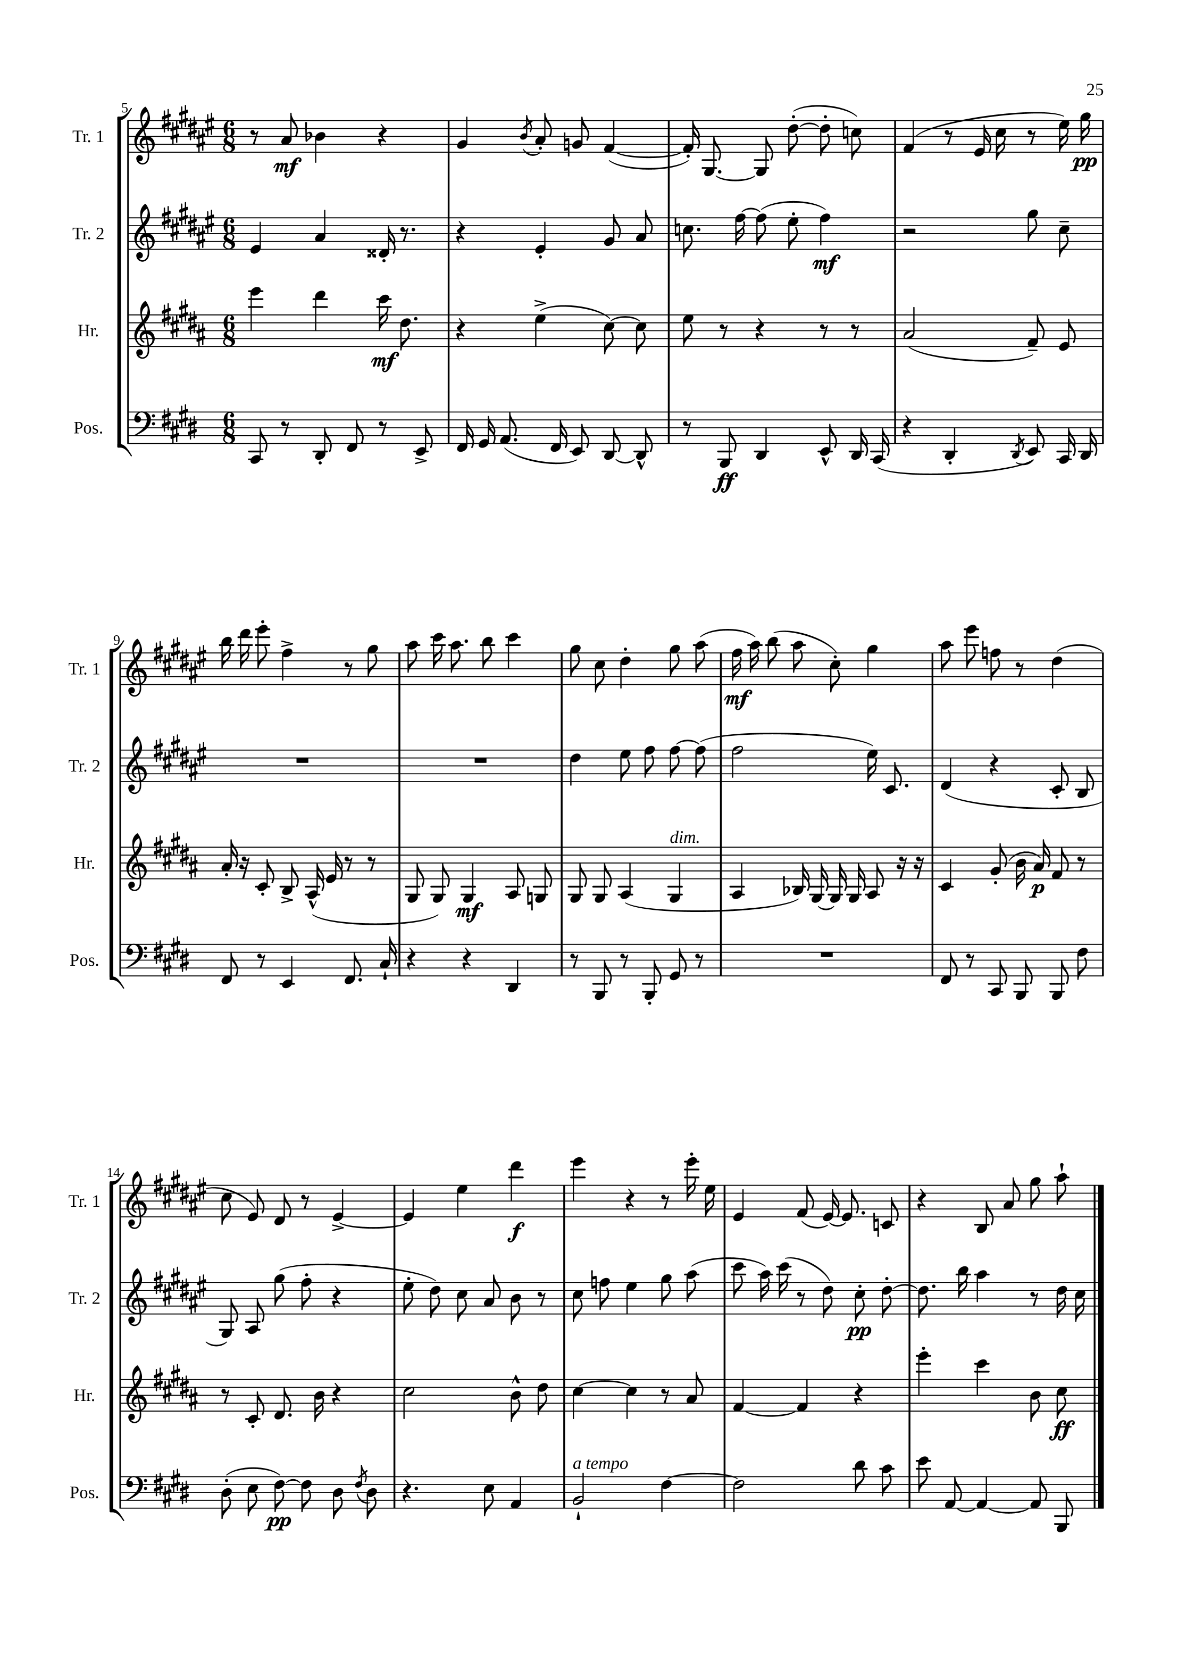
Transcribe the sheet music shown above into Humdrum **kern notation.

**kern	**dynam	**kern	**dynam	**kern	**dynam	**kern	**dynam
*part4	*part4	*part3	*part3	*part2	*part2	*part1	*part1
*staff4	*staff4	*staff3	*staff3	*staff2	*staff2	*staff1	*staff1
*I"Pos.	*	*I"Hr.	*	*I"Tr. 2	*	*I"Tr. 1	*
*I'Pos.	*	*I'Hr.	*	*I'Tr. 2	*	*I'Tr. 1	*
*clefF4	*	*clefG2	*	*clefG2	*	*clefG2	*
*k[f#c#g#d#]	*	*k[f#c#g#d#a#]	*	*k[f#c#g#d#a#e#]	*	*k[f#c#g#d#a#e#]	*
*M6/8	*	*M6/8	*	*M6/8	*	*M6/8	*
=5	=5	=5	=5	=5	=5	=5	=5
8CC#/	.	4eee\	.	4e#/	.	8r	.
8r	.	.	.	.	.	8a#/	mf
8DD#'/	.	4ddd#\	.	4a#/	.	4b-X\	.
8FF#/	.	.	.	.	.	.	.
8r	.	16ccc#\	mf	16d##X'/	.	4r	.
.	.	8.dd#\	.	8.r	.	.	.
8EE^/	.	.	.	.	.	.	.
=6	=6	=6	=6	=6	=6	=6	=6
16FF#/	.	4r	.	4r	.	4g#/	.
16GG#/	.	.	.	.	.	.	.
(8.AA/	.	.	.	.	.	.	.
.	.	.	.	.	.	8qb/	.
.	.	(4ee^\	.	4e#'/	.	8a#'/	.
16FF#/	.	.	.	.	.	.	.
8EE/)	.	.	.	.	.	8gn/	.
[8DD#/	.	[8cc#\)	.	8g#/	.	([4f#/	.
8DD#^^/]	.	8cc#\]	.	8a#/	.	.	.
=7	=7	=7	=7	=7	=7	=7	=7
8r	.	8ee\	.	8.ccn\	.	16f#'/])	.
.	.	.	.	.	.	[8.G#/	.
8BBB/	ff	8r	.	.	.	.	.
.	.	.	.	[16ff#\	.	.	.
4DD#/	.	4r	.	(8ff#\]	.	8G#/]	.
.	.	.	.	8ee#'\	.	([8dd#'\	.
8EE^^/	.	8r	.	4ff#\)	mf	8dd#'\]	.
16DD#/	.	8r	.	.	.	8ccn\)	.
(16CC#/	.	.	.	.	.	.	.
=8	=8	=8	=8	=8	=8	=8	=8
4r	.	(2a#/	.	2r	.	(4f#/	.
4DD#'/	.	.	.	.	.	8r	.
.	.	.	.	.	.	16e#/	.
.	.	.	.	.	.	16cc#\	.
8qDD#/	.	.	.	.	.	.	.
8EE/)	.	8f#~/)	.	8gg#\	.	8r	.
16CC#/	.	8e/	.	8cc#~\	.	16ee#\)	.
16DD#/	.	.	.	.	.	16gg#\	pp
!!LO:LB:g=z
=9	=9	=9	=9	=9	=9	=9	=9
8FF#/	.	16a#'/	.	2.r	.	16bb\	.
.	.	16r	.	.	.	16ddd#\	.
8r	.	8c#'/	.	.	.	8eee#'\	.
4EE/	.	8B^/	.	.	.	4ff#^\	.
.	.	(16A#^^/	.	.	.	.	.
.	.	16e/	.	.	.	.	.
8.FF#/	.	8r	.	.	.	8r	.
.	.	8r	.	.	.	8gg#\	.
16C#`/	.	.	.	.	.	.	.
=10	=10	=10	=10	=10	=10	=10	=10
4r	.	8G#/	.	2.r	.	8aa#\	.
.	.	8G#/)	.	.	.	16ccc#\	.
.	.	.	.	.	.	8.aa#\	.
4r	.	4G#/	mf	.	.	.	.
.	.	.	.	.	.	8bb\	.
4DD#/	.	8A#/	.	.	.	4ccc#\	.
.	.	8Gn/	.	.	.	.	.
=11	=11	=11	=11	=11	=11	=11	=11
8r	.	8G#/	.	4dd#\	.	8gg#\	.
8BBB/	.	8G#/	.	.	.	8cc#\	.
8r	.	(4A#/	.	8ee#\	.	4dd#'\	.
8BBB'/	.	.	.	8ff#\	.	.	.
!	!	!LO:TX:a:i:t=dim.	!	!	!	!	!
8GG#/	.	4G#/	.	[8ff#\	.	8gg#\	.
8r	.	.	.	(8ff#\]	.	(8aa#\	.
=12	=12	=12	=12	=12	=12	=12	=12
2.r	.	4A#/	.	2ff#\	.	16ff#\	mf
.	.	.	.	.	.	16aa#\)	.
.	.	.	.	.	.	(8bb\	.
.	.	16B-X/)	.	.	.	8aa#\	.
.	.	[16G#/	.	.	.	.	.
.	.	16G#/]	.	.	.	8cc#'\)	.
.	.	16G#/	.	.	.	.	.
.	.	8A#/	.	16ee#\)	.	4gg#\	.
.	.	.	.	8.c#/	.	.	.
.	.	16r	.	.	.	.	.
.	.	16r	.	.	.	.	.
=13	=13	=13	=13	=13	=13	=13	=13
8FF#/	.	4c#/	.	(4d#/	.	8aa#\	.
8r	.	.	.	.	.	8eee#\	.
8CC#/	.	(8g#'/	.	4r	.	8ffn\	.
8BBB/	.	16b\	.	.	.	8r	.
.	.	16a#/)	p	.	.	.	.
8BBB/	.	8f#/	.	8c#'/	.	(4dd#\	.
8F#\	.	8r	.	8B/	.	.	.
!!LO:LB:g=z
=14	=14	=14	=14	=14	=14	=14	=14
(8D#'\	.	8r	.	8G#/)	.	8cc#\	.
8E\	.	8c#'/	.	8A#/	.	8e#/)	.
[8F#\)	pp	8.d#/	.	(8gg#\	.	8d#/	.
8F#\]	.	.	.	8ff#'\	.	8r	.
.	.	16b\	.	.	.	.	.
8D#\	.	4r	.	4r	.	[4e#^/	.
8qF#/	.	.	.	.	.	.	.
8D#\	.	.	.	.	.	.	.
=15	=15	=15	=15	=15	=15	=15	=15
4.r	.	2cc#\	.	8ee#'\	.	4e#/]	.
.	.	.	.	8dd#\)	.	.	.
.	.	.	.	8cc#\	.	4ee#\	.
8E\	.	.	.	8a#/	.	.	.
4AA/	.	8b^^\	.	8b\	.	4ddd#\	f
.	.	8dd#\	.	8r	.	.	.
=16	=16	=16	=16	=16	=16	=16	=16
!LO:TX:a:i:t=a tempo	!	!	!	!	!	!	!
2BB`/	.	[4cc#\	.	8cc#\	.	4eee#\	.
.	.	.	.	8ffn\	.	.	.
.	.	4cc#\]	.	4ee#\	.	4r	.
[4F#\	.	8r	.	8gg#\	.	8r	.
.	.	8a#/	.	(8aa#\	.	16eee#'\	.
.	.	.	.	.	.	16ee#\	.
=17	=17	=17	=17	=17	=17	=17	=17
2F#\]	.	[4f#/	.	8ccc#\	.	4e#/	.
.	.	.	.	16aa#\)	.	.	.
.	.	.	.	(16ccc#\	.	.	.
.	.	4f#/]	.	8r	.	(8f#/	.
.	.	.	.	8dd#\)	.	[16e#/)	.
.	.	.	.	.	.	8.e#/]	.
8d#\	.	4r	.	8cc#'\	pp	.	.
8c#\	.	.	.	[8dd#'\	.	8cn/	.
=18	=18	=18	=18	=18	=18	=18	=18
8e\	.	4eee'\	.	8.dd#\]	.	4r	.
[8AA/	.	.	.	.	.	.	.
.	.	.	.	16bb\	.	.	.
4AA/_	.	4ccc#\	.	4aa#\	.	8B/	.
.	.	.	.	.	.	8a#/	.
8AA/]	.	8b\	.	8r	.	8gg#\	.
8BBB/	.	8cc#\	ff	16dd#\	.	8aa#`\	.
.	.	.	.	16cc#\	.	.	.
==	==	==	==	==	==	==	==
*-	*-	*-	*-	*-	*-	*-	*-
